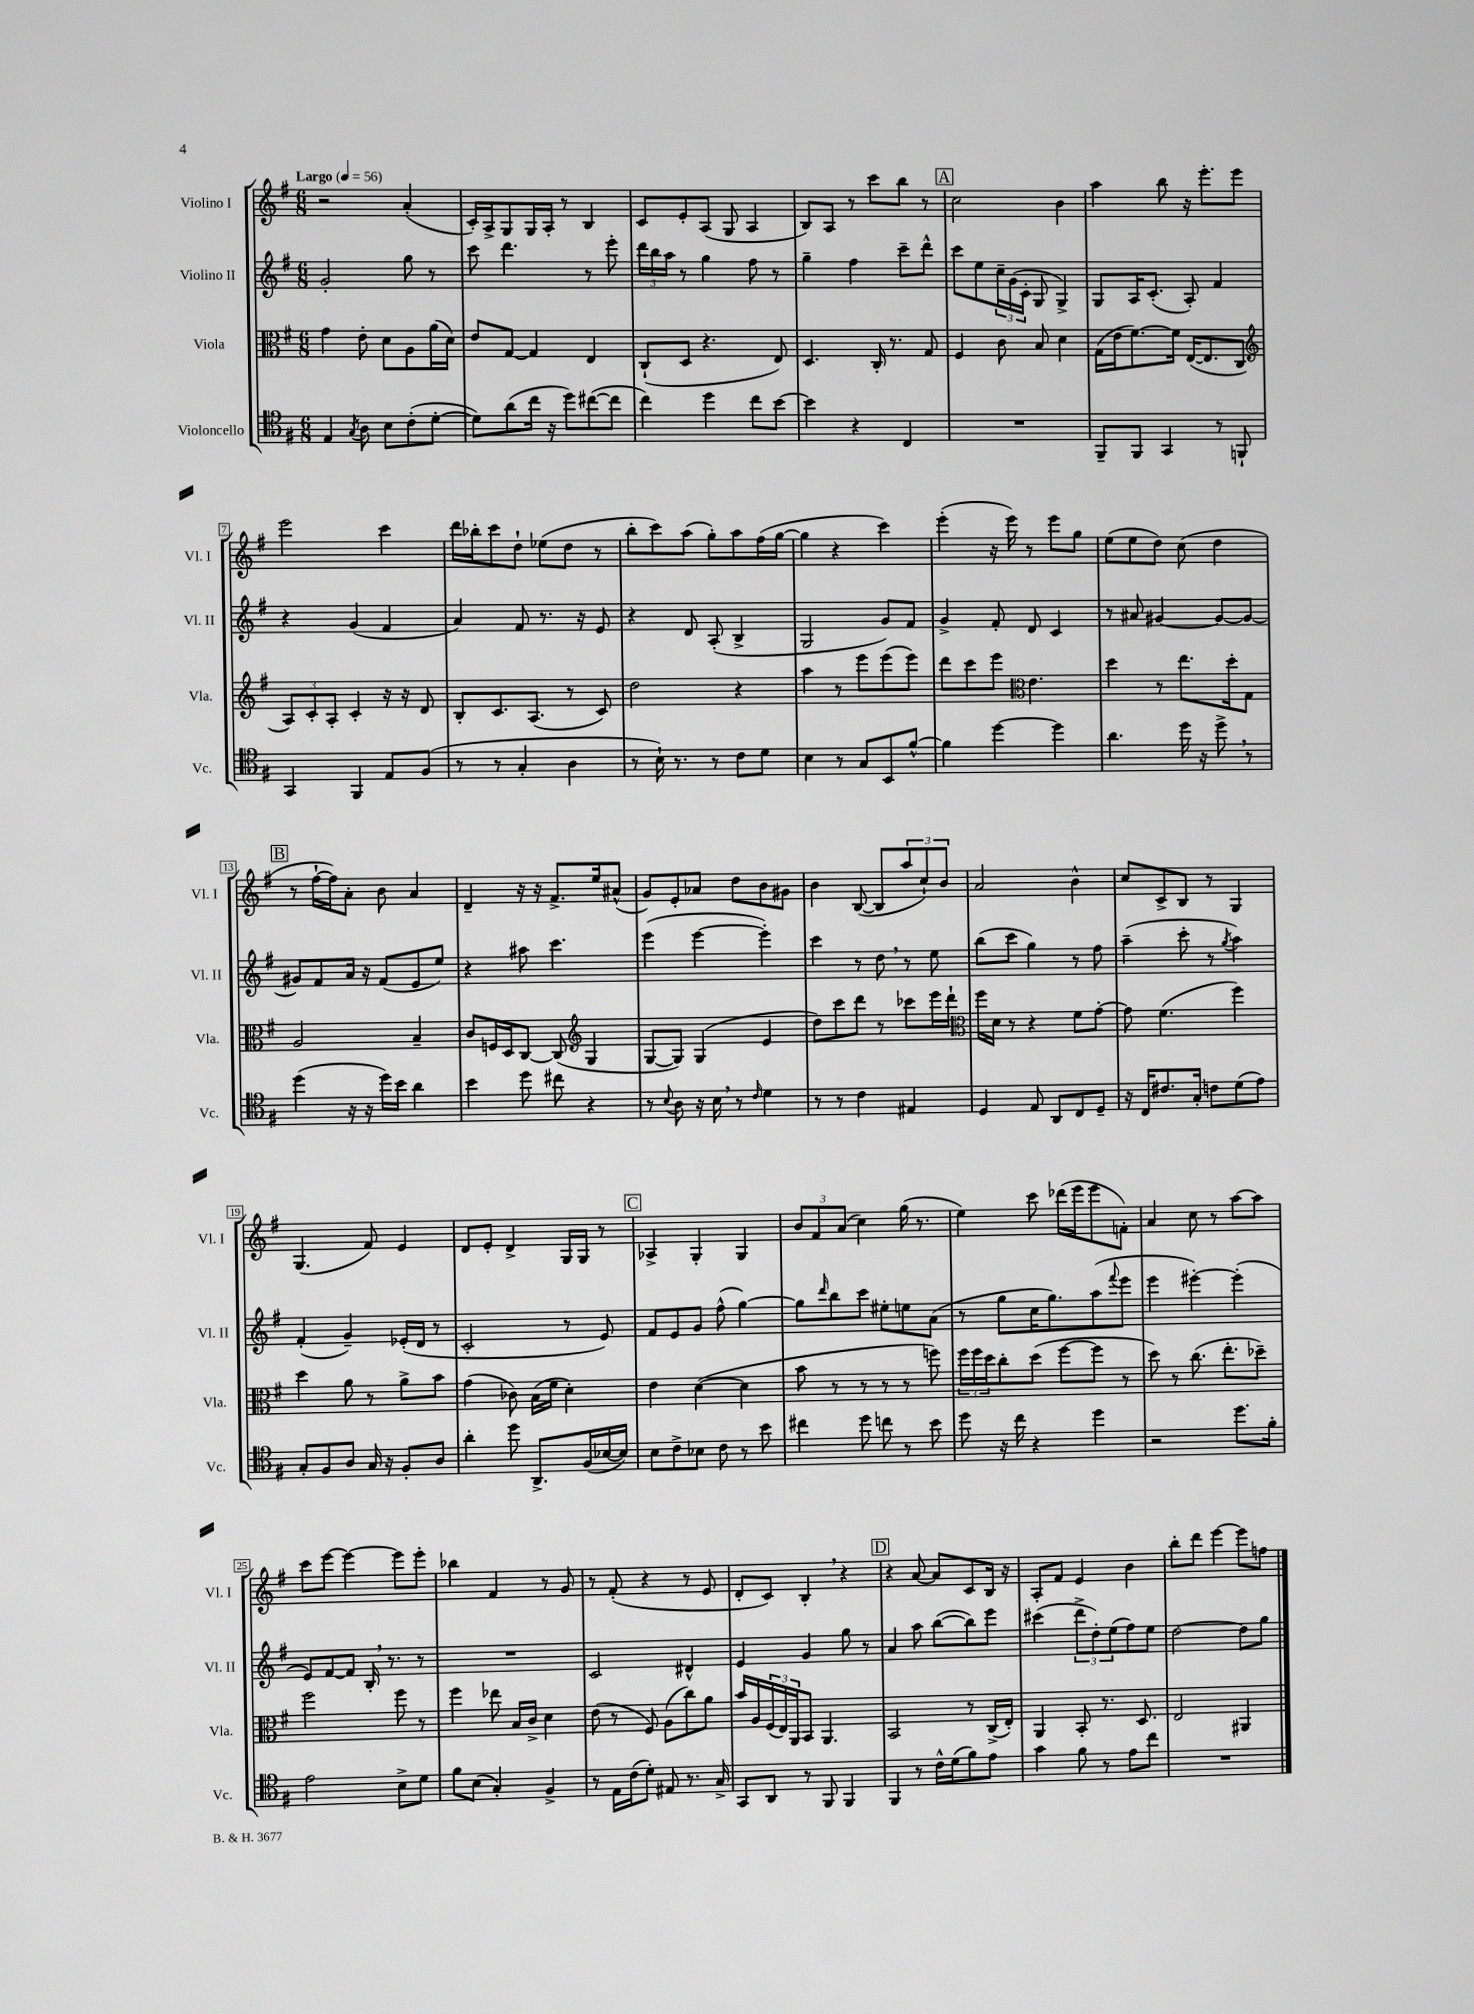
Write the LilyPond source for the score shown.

<<
\new StaffGroup <<
\new Staff = "s0" \with { instrumentName = "Violino I" shortInstrumentName = "Vl. I" } {
    \clef treble \key g \major \numericTimeSignature \time 6/8 \tempo "Largo" 4 = 56
    r2 a'4-.( |
    c'16-.) a16-> g8 g16 a16-. r8 b4 |
    c'8 e'8-. a8( g8 a4 |
    b8) a8 r8 c'''8 b''8 r8 |
    \mark \markup { \box "A" } c''2 b'4 |
    a''4 b''8 r16 e'''8.-. e'''8 |
    e'''2 c'''4 |
    d'''16 bes''16-. c'''8 d''8-! ees''8( d''8 r8 |
    b''8-. c'''8) a''8( g''8-.) a''8 fis''16( g''16~ |
    g''4 r4 c'''4) |
    e'''4-.( r16 e'''16) r8 e'''8 g''8 |
    e''8( e''8 d''8) c''8( d''4 |
    \mark \markup { \box "B" } r8 fis''16~-! fis''16) a'8-. b'8 a'4 |
    d'4-- r16 r16 fis'8.-> e''16 ais'8-^( |
    g'8) e'8-. aes'8 d''8 b'8 gis'8 |
    b'4 b8~( b8 \tuplet 3/2 { a''8 c''8-!) b'8 } |
    a'2 b'4-^ |
    c''8 c'8-> b8 r8 g4 |
    g4.( fis'8) e'4 |
    d'8 e'8-. d'4-> g16 g16 r8 |
    \mark \markup { \box "C" } aes4-> g4-. g4 |
    \tuplet 3/2 { b'8 fis'8 a'8( } c''4) g''16( r8. |
    e''4) c'''8 des'''16( e'''16 e'''8 f'8-.) |
    a'4 c''8 r8 a''8~ a''8 |
    c'''8 e'''8~ e'''4~ e'''8 e'''8-. |
    bes''4 fis'4 r8 g'8 |
    r8 fis'8-.( r4 r8 e'8 |
    d'8-. c'8) b4-. \breathe r4 |
    \mark \markup { \box "D" } r4 a'8~ a'8 c'8 b16 r16 |
    a8-. fis'8 e'4 b'4 |
    b''8-. d'''8 e'''4~ e'''8 f''8 \bar "|." |
}
\new Staff = "s1" \with { instrumentName = "Violino II" shortInstrumentName = "Vl. II" } {
    \clef treble \key g \major \numericTimeSignature \time 6/8
    g'2-. g''8 r8 |
    c'''8 d'''4. r8 e'''8-. |
    \tuplet 3/2 { d'''16 b''16 a''16 } r8 g''4 fis''8 r8 |
    g''4-- fis''4 c'''8-- d'''8-^ |
    \mark \markup { \box "A" } c'''8 e''8 \tuplet 3/2 { c''16-- g'16( c'16-. } g8 g4->) |
    g8 a16 c'8.-.( a8-.) fis'4 |
    r4 g'4( fis'4 |
    a'4) fis'8 r8. r16 e'8 |
    r4 d'8 a8-.( b4-> |
    g2 g'8) fis'8 |
    g'4-> fis'8-. d'8 c'4 |
    r8 ais'8 gis'4~ gis'8~ gis'8~ |
    \mark \markup { \box "B" } gis'8 fis'8 a'16 r16 fis'8( e'8 e''8) |
    r4 ais''8 c'''4. |
    e'''4( e'''4~ e'''4-.) |
    c'''4 r8 d''8 \breathe r8 e''8 |
    b''8( c'''8 g''4) r8 fis''8 |
    a''4--( c'''8-. r8 \acciaccatura { g''8 } a''4) |
    fis'4-.( g'4--) ees'16-.( d'16 r8 |
    c'2-. r8 e'8) |
    \mark \markup { \box "C" } fis'8 e'8 g'8 fis''8-^( g''4~) |
    g''8 \grace { d'''16 } b''8 c'''8 eis''8-. e''8 a'8( |
    r8 g''8 c''16 g''8.) a''8( \appoggiatura { fis'''8 } e'''8 |
    e'''4 eis'''4~-.) eis'''4-.( |
    e'8) fis'8~ fis'8 b16-. \breathe r8. r8 |
    R2. |
    c'2 dis'4-^ |
    e'4 g'4 g''8 r8 |
    \mark \markup { \box "D" } a'4 a''8 b''8~( b''8) e'''8 |
    cis'''4( \tuplet 3/2 { d'''8-> d''8-.) e''8( } fis''8) e''8 |
    d''2~ d''8 g''8 \bar "|." |
}
\new Staff = "s2" \with { instrumentName = "Viola" shortInstrumentName = "Vla." } {
    \clef alto \key g \major \numericTimeSignature \time 6/8
    g'4 e'8-. d'8 a8 a'16( d'16) |
    e'8 g8~ g4 e4 |
    c8-!( d8 r4. e8) |
    d4. c16-. r8. g8 |
    \mark \markup { \box "A" } fis4 c'8 b8 d'4 |
    g16( e'16 fis'8.~) fis'16 e16~( e8. c8 |
    \clef treble \tuplet 3/2 { a8) c'8-. a8-. } c'4-. r16 r16 d'8 |
    b8-. c'8. a8.( r8 c'8) |
    d''2 r4 |
    a''4 r8 e'''8 e'''8( e'''8) |
    d'''8 c'''8 e'''8 \clef alto e'4. |
    d''4 r8 e''8. d''16-. g8 |
    \mark \markup { \box "B" } a2 b4-- |
    c'8 f16 d16 c8~ c8( \clef treble g4 |
    g8~ g8) g4( e'4 |
    d''8) c'''8 d'''8 r8 ces'''8 e'''16 d'''16-! |
    \clef alto fis''16 d'16 r8 r4 fis'8 g'8~-. |
    g'8 fis'4.( fis''4) |
    d''4 a'8 r8 a'8-> b'8 |
    g'4( ces'8) b16( fis'16 d'4-.) |
    \mark \markup { \box "C" } e'4 d'4~( d'4 |
    b'8 r8 r8 r8 r8 f''8) |
    \tuplet 3/2 { fis''16 fis''16 d''16 } c''8-. d''8( fis''8~ fis''8 r8 |
    d''8) r8 c''8.( e''8.-. des''8--) |
    fis''2 fis''8 r8 |
    fis''4 ees''8 b16 c'16-> d'4 |
    e'8( r8 fis8) a8( c''8) a'8 |
    b'16 a16 \tuplet 3/2 { fis16( e16) a,16 } b,8 a,4. |
    \mark \markup { \box "D" } b,2 r8 c16->( e16-.) |
    a,4 b,8-. r8. d8. |
    e2 ais,4 \bar "|." |
}
\new Staff = "s3" \with { instrumentName = "Violoncello" shortInstrumentName = "Vc." } {
    \clef tenor \key g \major \numericTimeSignature \time 6/8
    e4 \acciaccatura { g8 } a8 b8 c'8-.( d'8~-. |
    d'8) a'8( c''16 r16 d''8) cis''8~( cis''8 |
    c''4) d''4 c''8 b'8~ |
    b'4 r4 c4 |
    \mark \markup { \box "A" } R2. |
    fis,8-- fis,8 g,4 r8 f,8-! |
    g,4 fis,4 e8 fis8( |
    r8 r8 g4-. a4 |
    r8 b16-!) r8. r8 c'8 d'8 |
    b4 r8 g8 b,8 fis'8~-^ |
    fis'4 d''4~ d''4 |
    a'4. d''16 r16 d''8-> \breathe r8 |
    \mark \markup { \box "B" } d''4( r16 r16 d''16) b'16 a'4 |
    b'4 d''8 cis''8 r4 |
    r8 \appoggiatura { b8 } a8 r16 b16 \breathe r8 \grace { c'16 } d'4 |
    r8 r8 c'4 eis4 |
    d4 e8 a,8 c8 d8-- |
    r16 c16 cis'8. g16-. c'8 d'8( e'8) |
    g8-. fis8 a8 g16 r16 fis8-. a8 |
    a'4-. d''8 a,8.-> fis16( bes16~ bes16) |
    \mark \markup { \box "C" } b8 c'8-> bes8 c'8 r8 b'8 |
    cis''4 d''8 c''8 r8 b'8 |
    d''8 r16 c''16 r4 d''4 |
    r2 d''8. fis'16-. |
    e'2 b8-> d'8 |
    fis'8 b8( g4-.) fis4-> |
    r8 e16 c'16( d'8-.) eis8 r8. g16-> |
    g,8 a,8 r8 fis,8 fis,4 |
    \mark \markup { \box "D" } fis,4 r8 c'16-^ d'16( fis'8) e'8 |
    g'4 fis'8 r8 e'8 c''8 |
    R2. \bar "|." |
}
>>
>>
\layout { \context { \Score \override BarNumber.stencil = #(make-stencil-boxer 0.1 0.3 ly:text-interface::print) } }
